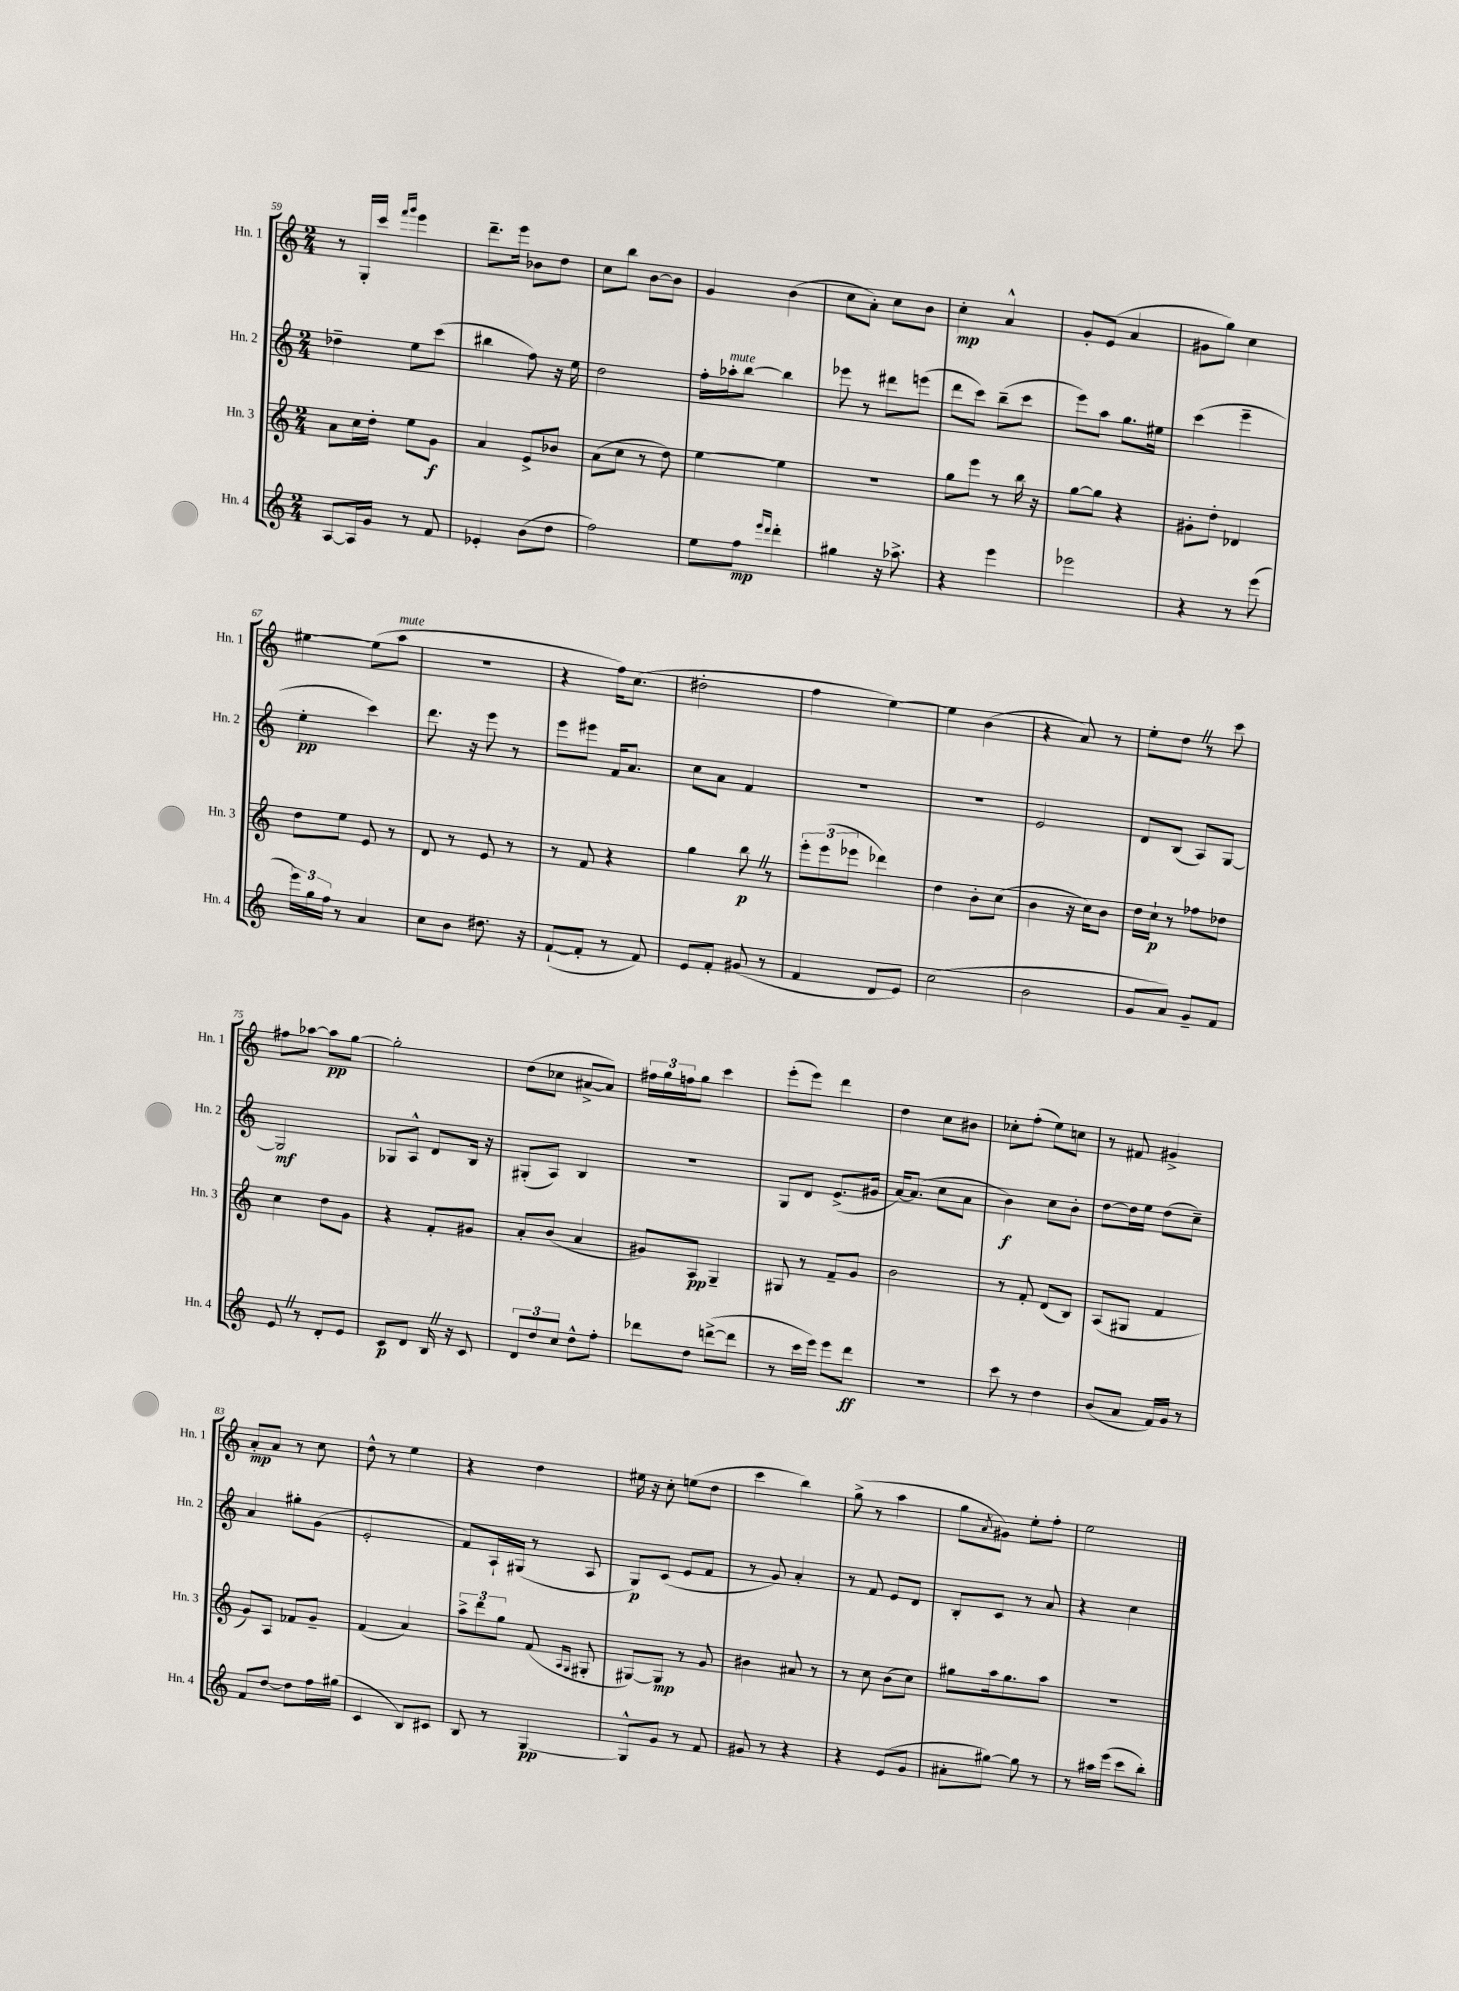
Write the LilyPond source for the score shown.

<<
\new StaffGroup <<
\new Staff = "s0" \with { instrumentName = "Hn. 1" shortInstrumentName = "Hn. 1" } {
    \clef treble \key c \major \numericTimeSignature \time 2/4
    r8 g16-. c'''16 \grace { f'''16 g'''16 } e'''4 |
    d'''8.-- e'''16 bes'8 d''8 |
    c''8 b''8 b'8~ b'8 |
    g'4 b'4( |
    c''8 a'8-.) c''8 b'8 |
    c''4-.\mp a'4-^ |
    g'8-. e'8( a'4 |
    gis'8 g''8) c''4 |
    eis''4~ eis''8( a''8^\markup { \italic "mute" } |
    R2 |
    r4 f''16) c''8.( |
    dis''2-. |
    f''4 e''4~) |
    e''4 b'4( |
    r4 a'8) r8 |
    e''8-. d''8 \once \override BreathingSign.text = \markup { \musicglyph "scripts.caesura.straight" } \breathe r8 c'''8 |
    fis''8 aes''8~ aes''8\pp g''8~ |
    g''2-. |
    d''8( ces''8 ais'8~-> ais'8) |
    \tuplet 3/2 { fis''16 g''16 f''16 } g''8 c'''4 |
    e'''8-.( e'''8) d'''4 |
    d''4 c''8 bis'8 |
    ces''8-. f''8-.( e''8) c''8 |
    r8 fis'8 gis'4-> |
    a'8-.\mp a'8 r8 c''8 |
    d''8-^ r8 e''4 |
    r4 d''4 |
    eis''16 r16 c''8-. e''8( d''8 |
    c'''4 b''4) |
    g''8->( r8 a''4 |
    g''8 \acciaccatura { a'8 } gis'8) e''8-. f''8-. |
    e''2 \bar "|." |
}
\new Staff = "s1" \with { instrumentName = "Hn. 2" shortInstrumentName = "Hn. 2" } {
    \clef treble \key c \major \numericTimeSignature \time 2/4
    des''4-- e''8 c'''8( |
    bis''4 f''8) r16 e''16 |
    d''2 |
    f''16-. aes''16-.^\markup { \italic "mute" } b''8~ b''4 |
    ees'''8 r8 dis'''8 e'''8( |
    d'''8 c'''8) b''8--( c'''8 |
    e'''8) a''8 g''8. eis''16 |
    c'''4( e'''4-- |
    e''4-.\pp c'''4) |
    d'''8. r16 e'''8 r8 |
    e'''8 eis'''8 f'16 a'8. |
    c''8 a'8 f'4 |
    R2 |
    r2 |
    e'2 |
    d'8 b8( a8) g8~ |
    g2\mf |
    ges8 a8-^ d'8 b16 r16 |
    gis8-.( a8) b4 |
    r2 |
    g8 d'8 e'8.->( gis'16 |
    a'16~) a'8.( c''8 a'8 |
    b'4\f) c''8 b'8-. |
    d''8~ d''16 e''16 d''8( c''8--) |
    a'4 gis''8-. g'8( |
    e'2-. |
    f'8) a16-! gis16( r8 a8 |
    g8\p) c'8( e'8 f'8 |
    r8 g'8) a'4-. |
    r8 f'8 e'8 d'8 |
    b8-. c'8 r8 a'8 |
    r4 c''4 \bar "|." |
}
\new Staff = "s2" \with { instrumentName = "Hn. 3" shortInstrumentName = "Hn. 3" } {
    \clef treble \key c \major \numericTimeSignature \time 2/4
    a'8 c''16 d''16-. e''8 g'8\f |
    a'4 e'8-> bes'8 |
    a'8( c''8 r8 d''8) |
    e''4~ e''4 |
    r2 |
    g''8 e'''8 r8 b''16 r16 |
    g''8~ g''8 r4 |
    gis'8-. d''8-. des'4 |
    d''8 e''8 e'8 r8 |
    d'8 r8 e'8 r8 |
    r8 f'8 r4 |
    g''4 b''8\p \once \override BreathingSign.text = \markup { \musicglyph "scripts.caesura.straight" } \breathe r8 |
    \tuplet 3/2 { e'''8-. e'''8( ees'''8 } des'''4) |
    d''4 b'8-. c''8( |
    b'4 r16 c''16) b'8 |
    d''16 c''16-!\p r8 fes''8 des''8 |
    c''4 d''8 g'8 |
    r4 f'8-. gis'8 |
    a'8-. b'8( a'4 |
    gis'8) a8\pp g4-- |
    gis8 r8 f'8-- g'8 |
    b'2 |
    r8 f'8-. d'8( b8) |
    a8( gis8 f'4 |
    g'8) a8 fes'8 g'8-- |
    f'4( a'4) |
    \tuplet 3/2 { a''8-> d'''8 g''8 } f'8( \grace { a16 g16 } gis8-. |
    gis8~) gis8\mp r8 g'8 |
    bis'4 ais'8 r8 |
    r8 c''8 b'8( c''8) |
    gis''8 a''16 gis''8. a''8 |
    R2 \bar "|." |
}
\new Staff = "s3" \with { instrumentName = "Hn. 4" shortInstrumentName = "Hn. 4" } {
    \clef treble \key c \major \numericTimeSignature \time 2/4
    a8~ a16 g'16 r8 f'8 |
    ees'4-. b'8( d''8 |
    f''2) |
    e''8 f''8\mp \grace { e'''16 d'''16 } d'''4-. |
    gis''4 r16 aes''8.-> |
    r4 e'''4 |
    ees'''2 |
    r4 r8 e'''8( |
    \tuplet 3/2 { e'''16) g''16 f''16 } r8 a'4 |
    c''8 b'8 dis''8. r16 |
    f'8~-!( f'8-. r8 f'8) |
    e'8 f'8-. gis'8( r8 |
    f'4 d'8 e'8) |
    c''2( |
    b'2 |
    g'8 a'8) g'8-- f'8 |
    e'8 \once \override BreathingSign.text = \markup { \musicglyph "scripts.caesura.straight" } \breathe r8 d'8-. e'8 |
    c'8\p d'8 b16 \once \override BreathingSign.text = \markup { \musicglyph "scripts.caesura.straight" } \breathe r16 c'8 |
    \tuplet 3/2 { d'8 d''8 c''8 } d''8-^ f''8-. |
    des'''8 d''8 d'''8~->( d'''8 |
    r8 c'''16 e'''16) e'''8 d'''8\ff |
    R2 |
    c'''8 r8 d''4 |
    b'8( a'8 f'16) g'16 r8 |
    f'8 d''8~ d''8 f''16 gis''16( |
    c'4 b8) cis'8 |
    b8 r8 g4~\pp |
    g8-^ g'8 r8 f'8 |
    gis'8 r8 r4 |
    r4 e'8( g'8 |
    ais'8-. gis''8~) gis''8 r8 |
    r8 ais''16 e'''16( c'''8 b''8-.) \bar "|." |
}
>>
>>
\layout { \context { \Score currentBarNumber = #59 } }
